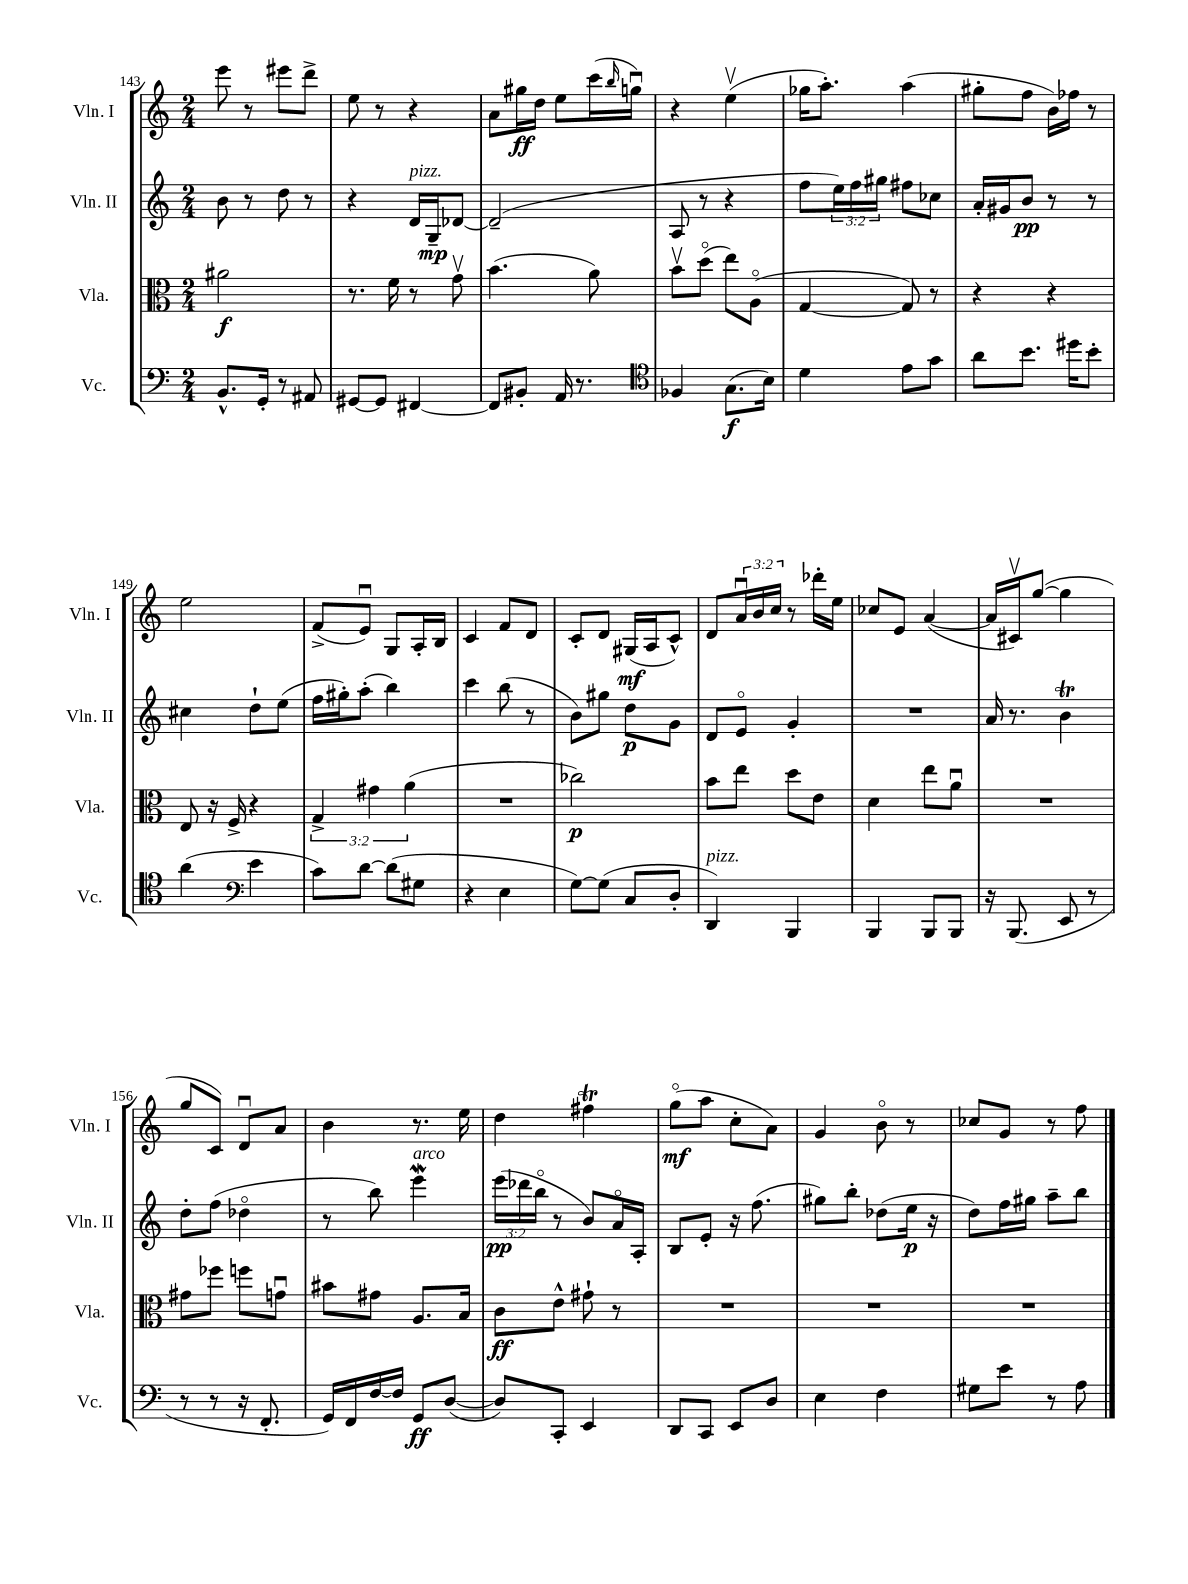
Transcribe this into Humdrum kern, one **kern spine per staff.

**kern	**kern	**kern	**kern
*staff4	*staff3	*staff2	*staff1
*clefF4	*clefC3	*clefG2	*clefG2
*k[]	*k[]	*k[]	*k[]
*M2/4	*M2/4	*M2/4	*M2/4
8.BB^^	2a#	8b	8eee
.	.	8r	8r
16GG'	.	.	.
8r	.	8dd	8eee#
8AA#	.	8r	8ddd^
=	=	=	=
[8GG#	8.r	4r	8ee
8GG#]	.	.	8r
.	16f	.	.
[4FF#	8r	16d	4r
.	.	16G~	.
.	8gv	[8d-	.
=	=	=	=
8FF#]	(4.b	(2d-~]	8a
8BB#'	.	.	16gg#
.	.	.	16dd
16AA	.	.	8ee
8.r	.	.	.
.	8a)	.	(16ccc
.	.	.	16qqbb
.	.	.	16ggu)
=	=	=	=
*clefC4	*	*	*
4F-	8bv	8A	4r
.	(8ddo	8r	.
(8.G	8ee)	4r	(4eev
.	(8Ao	.	.
16B)	.	.	.
=	=	=	=
4d	[4G	8ff	16gg-
.	.	.	8.aa')
.	.	24ee)	.
.	.	24ff	.
.	.	24gg#	.
8e	8G])	8ff#	(4aa
8g	8r	8cc-	.
=	=	=	=
8a	4r	16a'	8gg#'
.	.	16g#	.
8.b	.	8b	8ff
.	4r	8r	16b)
16dd#	.	.	16ff-
8b'	.	8r	8r
=	=	=	=
(4a	8E	4cc#	2ee
.	16r	.	.
.	16F^	.	.
*clefF4	*	*	*
4e	4r	8dd`	.
.	.	(8ee	.
=	=	=	=
8c)	6G^	16ff	(8f^
.	.	16gg#')	.
[8d	.	(8aa'	8eu)
.	6g#	.	.
(8d]	.	4bb)	8G
.	(6a	.	.
8G#	.	.	16A'
.	.	.	16B
=	=	=	=
4r	2r	4ccc	4c
4E	.	(8bb	8f
.	.	8r	8d
=	=	=	=
[8G)	2cc-)	8b)	8c'
(8G]	.	8gg#	8d
8C	.	8dd	(16G#
.	.	.	16A
8D'	.	8g	8c^^)
=	=	=	=
4DD)	8b	8d	8d
.	8ee	8eo	24au
.	.	.	24b
.	.	.	24cc
4BBB	8dd	4g'	8r
.	8e	.	16ddd-'
.	.	.	16ee
=	=	=	=
4BBB	4d	2r	8cc-
.	.	.	8e
8BBB	8ee	.	([4a
8BBB	8au	.	.
=	=	=	=
16r	2r	16a	16a]
(8.BBB	.	8.r	16c#v)
.	.	.	([8gg
8EE	.	4b	4gg]
8r	.	.	.
=	=	=	=
8r	8g#	8dd'	8gg
8r	8ff-	(8ff	8c)
16r	8ff	4dd-o	8du
8.FF'	.	.	.
.	8gu	.	8a
=	=	=	=
16GG)	8b#	8r	4b
16FF	.	.	.
[16F	8g#	8bb)	.
16F]	.	.	.
8GG	8.A	4eee	8.r
([8D	.	.	.
.	16B	.	16ee
=	=	=	=
8D])	8c	(24eee	4dd
.	.	24ddd-	.
.	.	24bbo	.
8CC'	8e^^	8r	.
4EE	8g#`	8b)	4ff#
.	8r	16ao	.
.	.	16A'	.
=	=	=	=
8DD	2r	8B	(8ggo
8CC	.	8e'	8aa
8EE	.	16r	8cc'
.	.	(8.ff	.
8D	.	.	8a)
=	=	=	=
4E	2r	8gg#)	4g
.	.	8bb'	.
4F	.	(8dd-	8bo
.	.	16ee	8r
.	.	16r	.
=	=	=	=
8G#	2r	8dd)	8cc-
8e	.	16ff	8g
.	.	16gg#	.
8r	.	8aa~	8r
8A	.	8bb	8ff
==	==	==	==
*-	*-	*-	*-
